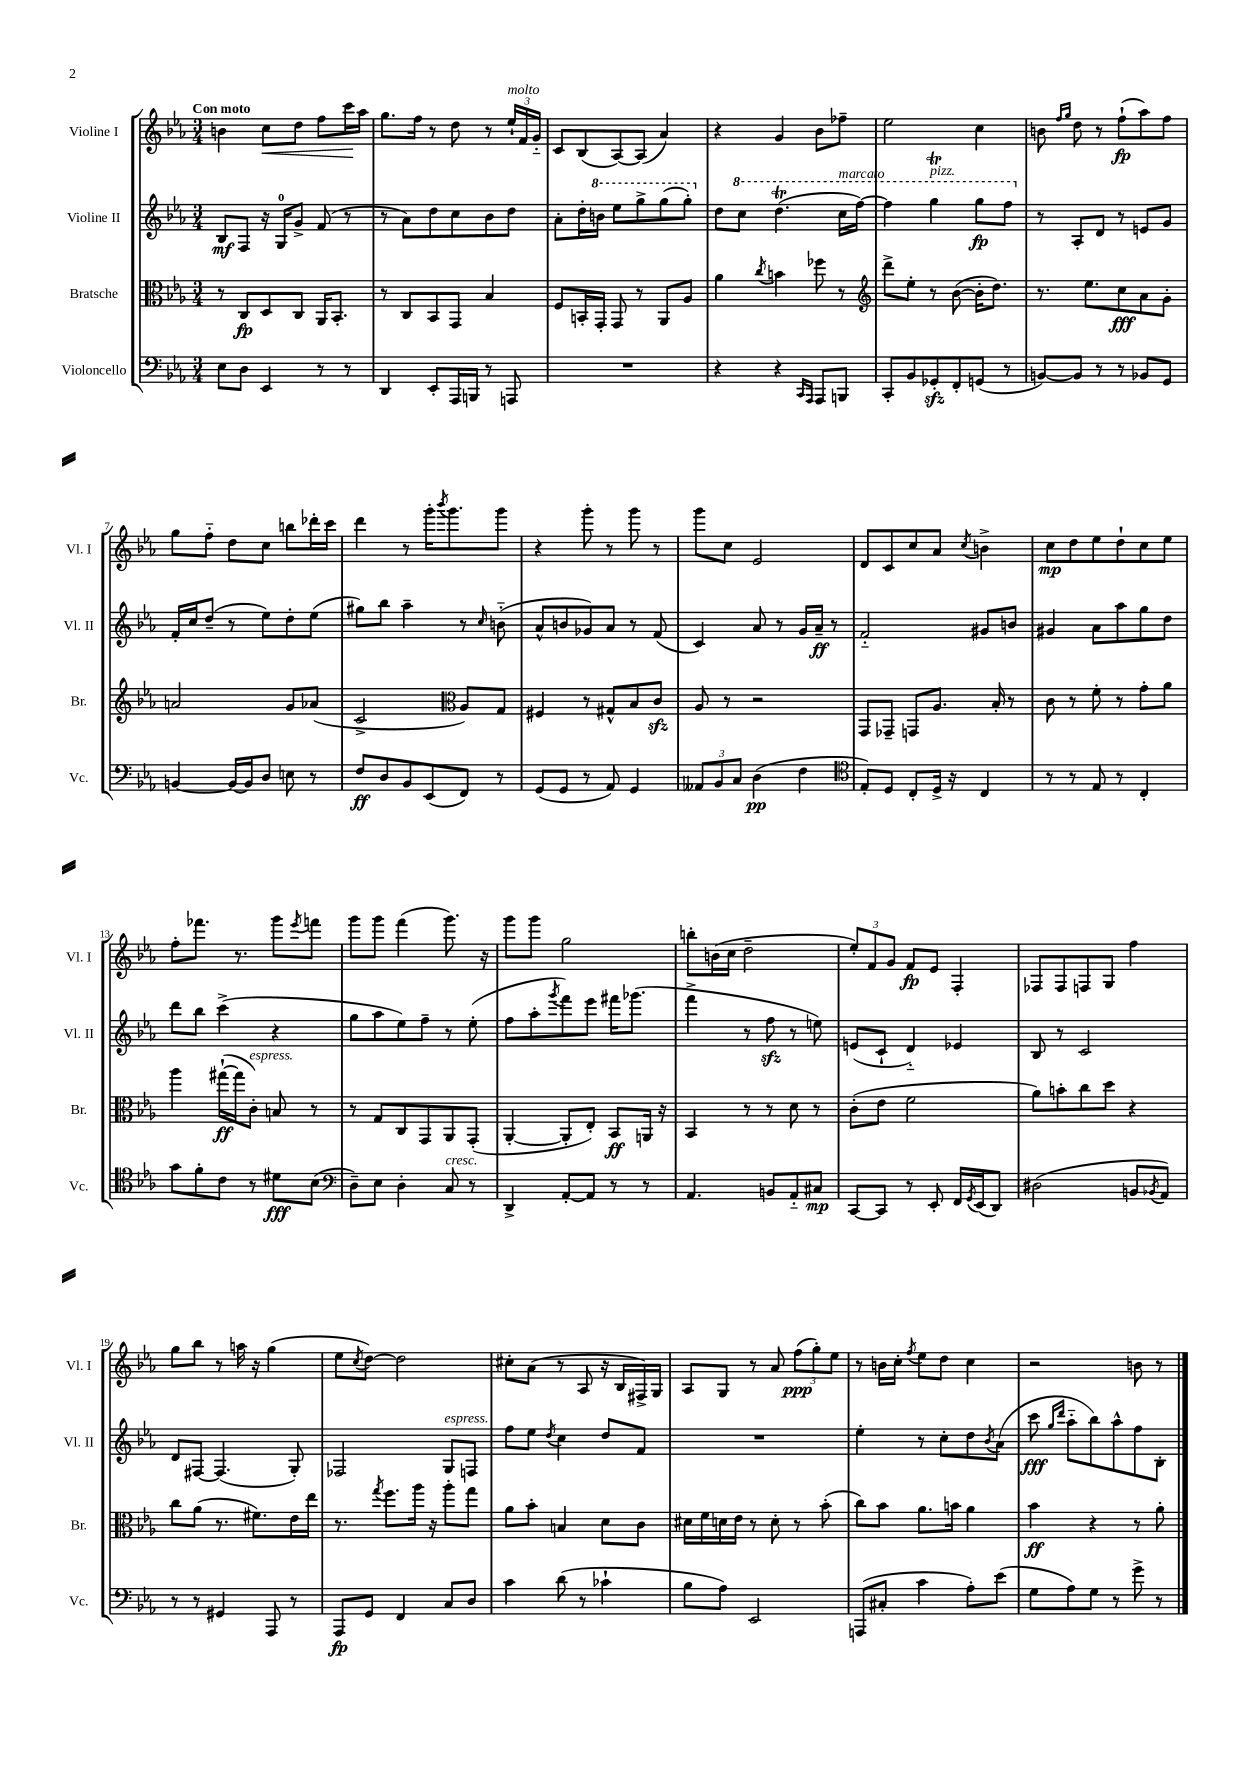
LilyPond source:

<<
\new StaffGroup <<
\new Staff = "s0" \with { instrumentName = "Violine I" shortInstrumentName = "Vl. I" } {
    \clef treble \key ees \major \numericTimeSignature \time 3/4 \tempo "Con moto"
    b'4 c''8\< d''8 f''8 c'''16\! aes''16 |
    g''8. f''16 r8 d''8 r8 \tuplet 3/2 { ees''16-!^\markup { \italic "molto" } f'16 g'16-_ } |
    c'8 bes8( aes8~) aes8( aes'4) |
    r4 g'4 bes'8 fes''8-- |
    ees''2 c''4 |
    b'8 \grace { f''16 g''16 } d''8 r8 f''8-!\fp( aes''8) f''8 |
    g''8 f''8-_ d''8 c''8 b''8 des'''16-. c'''16 |
    d'''4 r8 g'''16-. \acciaccatura { bes'''8 } g'''8. g'''8 |
    r4 g'''8-. r8 g'''8 r8 |
    g'''8 c''8 ees'2 |
    d'8 c'8 c''8 aes'8 \acciaccatura { c''8 } b'4-> |
    c''8\mp d''8 ees''8 d''8-! c''8 ees''8 |
    f''8-. fes'''8. r8. g'''8 \acciaccatura { ees'''8 } f'''8 |
    g'''8 g'''8 f'''4( g'''8.) r16 |
    g'''8 g'''8 g''2 |
    b''8-. b'16( c''16 d''2-- |
    \tuplet 3/2 { ees''8-.) f'8 g'8 } f'8\fp ees'8 f4-. |
    fes8 fes8 f8 g8 f''4 |
    g''8 bes''8 r8 a''16 r16 g''4( |
    ees''8 \acciaccatura { c''8 } d''8~) d''2 |
    cis''8-. aes'8( r8 aes8 r16 bes16 fis16->) g16 |
    aes8 g8 r8 aes'8 \tuplet 3/2 { f''8\ppp( g''8-.) ees''8 } |
    r8 b'16 c''16-. \acciaccatura { f''8 } ees''8 d''8 c''4 |
    r2 b'8 r8 \bar "|." |
}
\new Staff = "s1" \with { instrumentName = "Violine II" shortInstrumentName = "Vl. II" } {
    \clef treble \key ees \major \numericTimeSignature \time 3/4
    bes8\mf f8 r16 g16-0 g'8-> f'8( r8 |
    r8 aes'8) d''8 c''8 bes'8 d''8 |
    aes'8-. d''16-. \ottava #1 b''16 ees'''8 g'''8-> g'''8( g'''8-.) \ottava #0 |
    d''8 \ottava #1 c'''8 d'''4.\trill( c'''16^\markup { \italic "marcato" } f'''16~) |
    f'''4 g'''4\trill^\markup { \italic "pizz." } g'''8\fp f'''8 \ottava #0 |
    r8 aes8-. d'8 r8 e'8 g'8 |
    f'16-. c''16 d''8--( r8 ees''8) d''8-. ees''8( |
    gis''8) bes''8 aes''4-- r8 \grace { c''16 } b'8-_( |
    aes'8-^ b'8 ges'8) aes'8 r8 f'8( |
    c'4) aes'8 r8 g'16 aes'16--\ff r8 |
    f'2-_ gis'8 b'8 |
    gis'4 aes'8 aes''8 g''8 d''8 |
    d'''8 bes''8 c'''4->( r4 |
    g''8 aes''8 ees''8) f''8-- r8 ees''8-.( |
    f''8 aes''8-. \acciaccatura { g'''8 } f'''8) ees'''8 fis'''16 ges'''8.( |
    f'''4-> r8 f''8\sfz r8 e''8) |
    e'8( c'8-! d'4-_) ees'4 |
    bes8 r8 c'2 |
    d'8 fis8~ fis4.( g8-.) |
    fes2 g8^\markup { \italic "espress." } f8 |
    f''8 ees''8 \acciaccatura { d''8 } c''4 d''8 f'8 |
    R2. |
    ees''4-. r8 c''8-. d''8 \acciaccatura { bes'8 } aes'8( |
    c'''8\fff \grace { g''16 d'''16 } aes''8-_ bes''8) aes''8-^ f''8 bes8-. \bar "|." |
}
\new Staff = "s2" \with { instrumentName = "Bratsche" shortInstrumentName = "Br." } {
    \clef alto \key ees \major \numericTimeSignature \time 3/4
    r8 c8\fp d8 c8 aes,16 bes,8.-. |
    r8 c8 bes,8 g,8 bes4 |
    f8 b,16-. g,16-. g,8 r8 aes,8 aes8 |
    aes'4 \acciaccatura { c''8 } b'4 fes''8 r8 |
    \clef treble d'''8-> ees''8-. r8 bes'8~( bes'16-. d''8.) |
    r8. ees''8. c''8\fff aes'8 g'8-. |
    a'2 g'8 aes'8( |
    c'2-> \clef alto aes8) g8 |
    fis4 r8 gis8-^ bes8 c'8\sfz |
    aes8 r8 r2 |
    g,8 ges,8-- g,8 aes8. bes16-. r8 |
    c'8 r8 f'8-. r8 g'8-. aes'8 |
    aes''4 gis''16~-!\ff( gis''16 c'8-.^\markup { \italic "espress." }) b8 r8 |
    r8 g8 c8 g,8 aes,8 g,8-.( |
    aes,4~-. aes,8-. ees8-.) bes,8\ff a,16 r16 |
    bes,4 r8 r8 d'8 r8 |
    c'8-.( ees'8 f'2 |
    aes'8) b'8-. c''8 d''8 r4 |
    c''8 aes'8( r8. fis'8.) ees'16 ees''16 |
    r8. \acciaccatura { g''8 } f''8. aes''16 r16 aes''8-. g''8 |
    aes'8 bes'8-. b4 d'8 c'8 |
    dis'16 f'16 d'16 ees'16 r8 d'8-. r8 bes'8-.( |
    c''8) bes'8 aes'8. b'16 aes'4 |
    bes'4\ff r4 r8 aes'8-. \bar "|." |
}
\new Staff = "s3" \with { instrumentName = "Violoncello" shortInstrumentName = "Vc." } {
    \clef bass \key ees \major \numericTimeSignature \time 3/4
    ees8 d8 ees,4 r8 r8 |
    d,4 ees,8-. aes,,16 b,,16 r8 a,,8 |
    R2. |
    r4 r4 \grace { c,16 aes,,16 } aes,,8 b,,8 |
    c,8-. bes,8 ges,8-.\sfz f,8-. g,8( r8 |
    b,8~) b,8 r8 r8 bes,8 g,8 |
    b,4~ b,16~ b,16 d8 e8 r8 |
    f8\ff d8 bes,8 ees,8( f,8) r8 |
    g,8( g,8 r8 aes,8) g,4 |
    \tuplet 3/2 { aeses,8 bes,8 c8 } d4\pp( f4 |
    \clef tenor ees8-.) d8 c8-. d16-> r16 c4 |
    r8 r8 ees8 r8 c4-. |
    g'8 f'8-. c'8 r8 dis'8\fff bes8( |
    \clef bass d8--) ees8 d4-. c8^\markup { \italic "cresc." } r8 |
    d,4-> aes,8~-. aes,8 r8 r8 |
    aes,4. b,8 aes,8-_ cis8\mp |
    c,8~ c,8 r8 ees,8-. f,16 \acciaccatura { g,8 } ees,16( d,8) |
    dis2( b,8 \acciaccatura { bes,8 } aes,8) |
    r8 r8 gis,4 aes,,8 r8 |
    aes,,8\fp g,8 f,4 c8 d8 |
    c'4 d'8( r8 ces'4-! |
    bes8 aes8) ees,2 |
    a,,8( cis8-. c'4 aes8-.) ees'8( |
    g8 aes8) g8 r8 g'8-> r8 \bar "|." |
}
>>
>>
